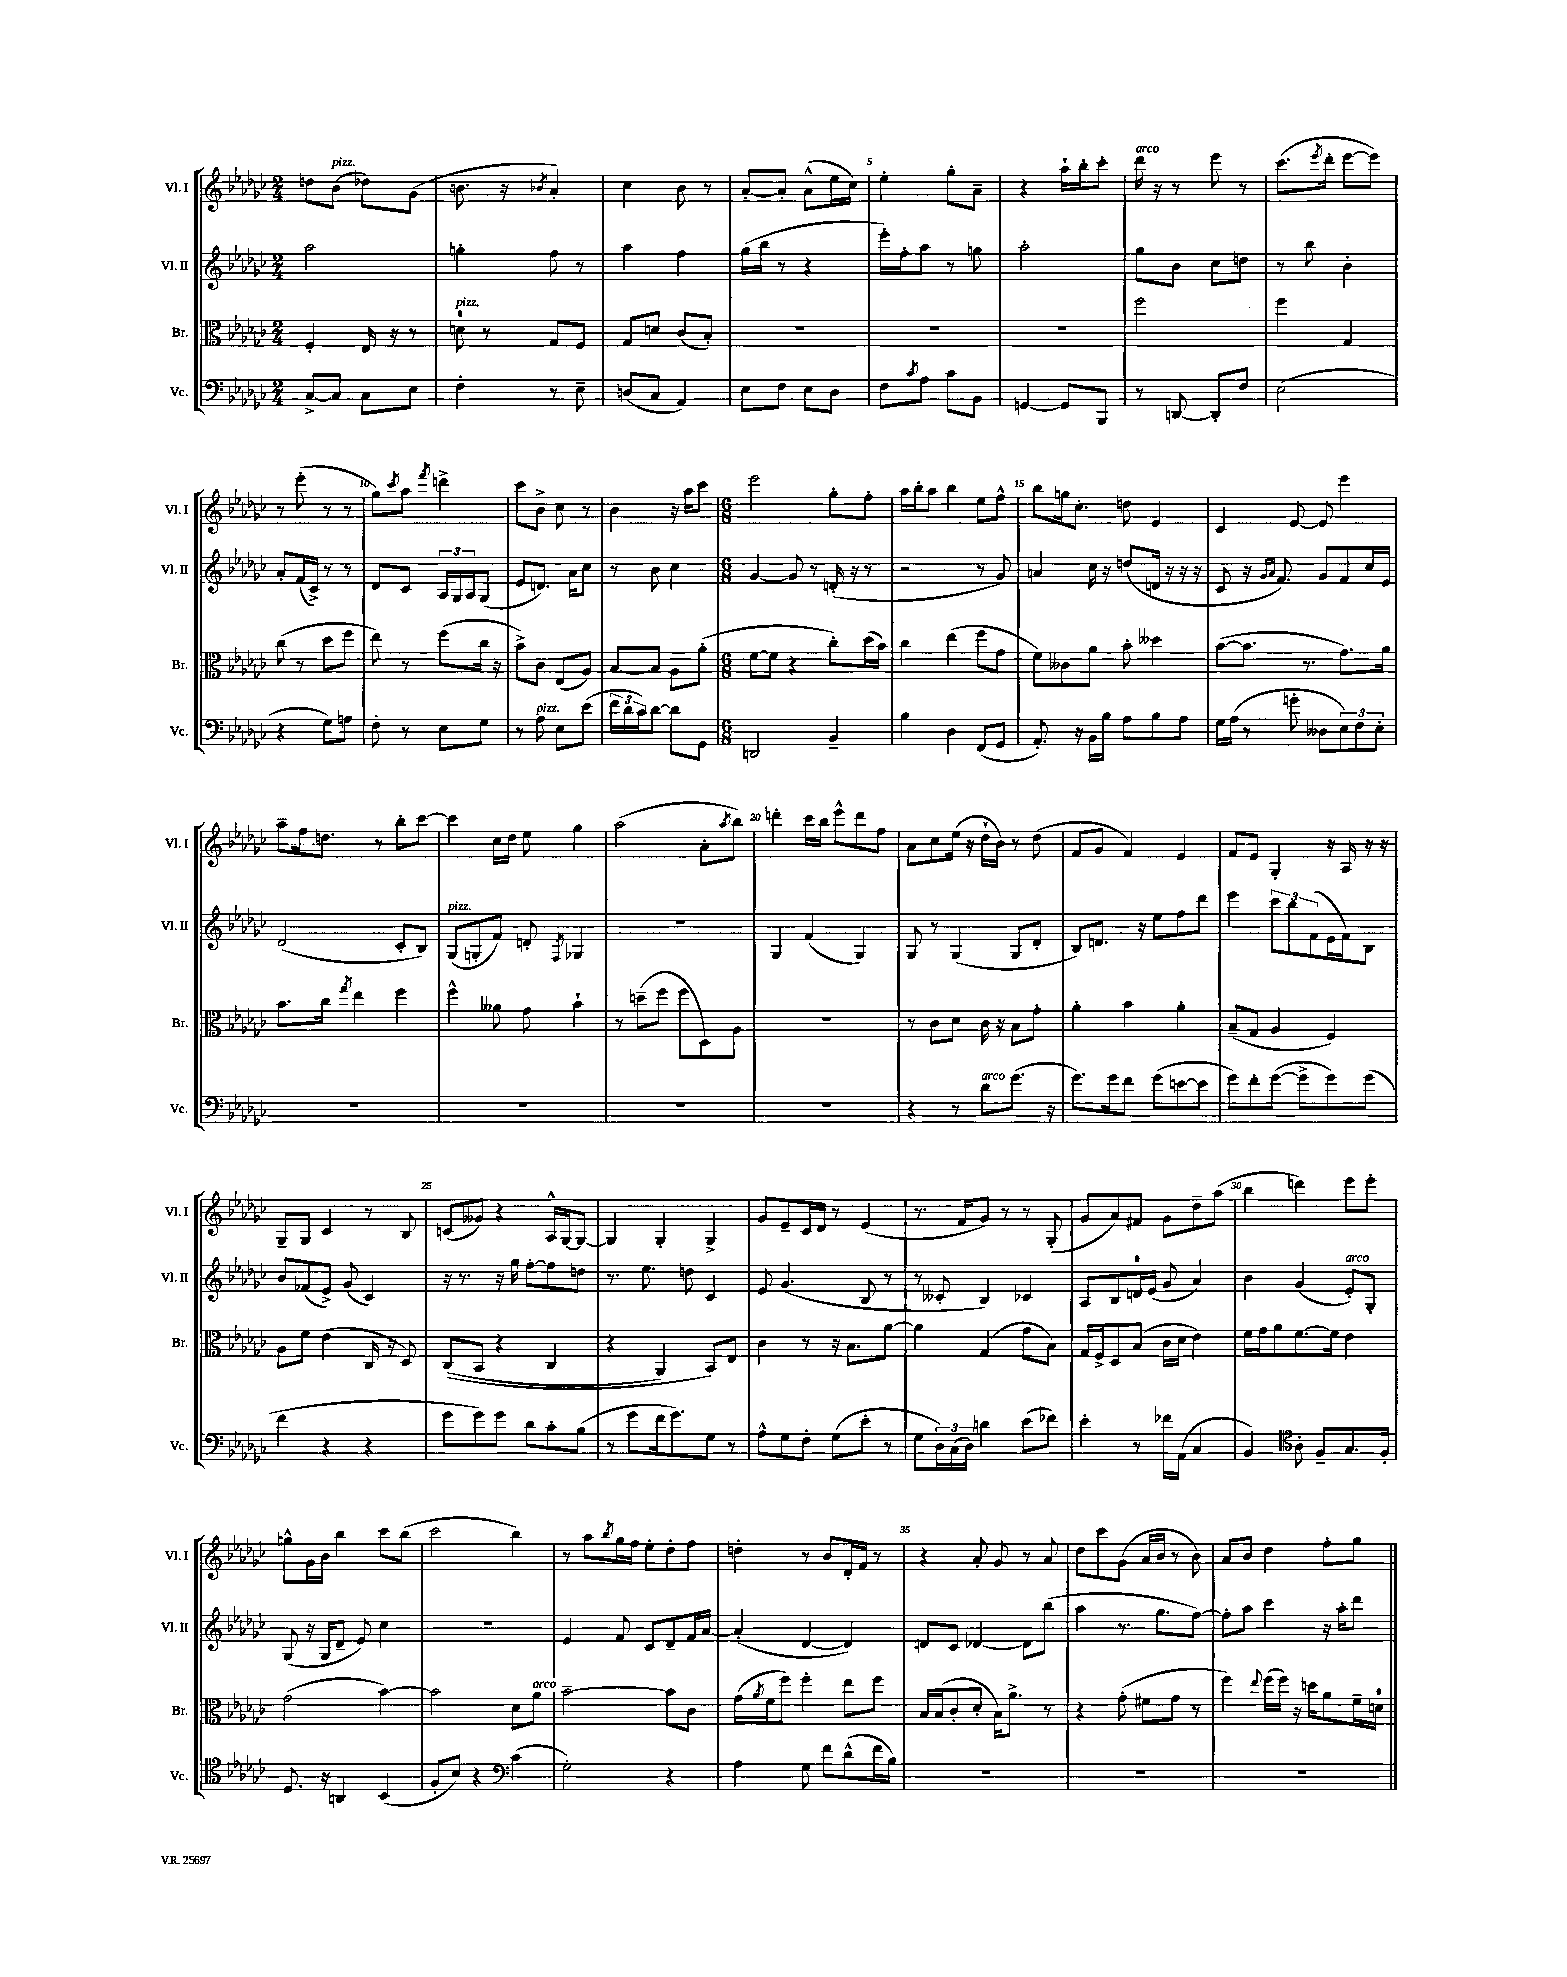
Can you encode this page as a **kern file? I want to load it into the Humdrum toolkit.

**kern	**kern	**kern	**kern
*staff4	*staff3	*staff2	*staff1
*clefF4	*clefC3	*clefG2	*clefG2
*k[b-e-a-d-g-c-]	*k[b-e-a-d-g-c-]	*k[b-e-a-d-g-c-]	*k[b-e-a-d-g-c-]
*M2/4	*M2/4	*M2/4	*M2/4
[8C-^	4F'	2aa-	8dd
8C-]	.	.	(8b-
8C-	16E-	.	8dd-)
.	16r	.	.
8E-	8r	.	(8g-
=	=	=	=
4F'	8d	4gg'	8.b
.	8r	.	.
.	.	.	16r
.	.	.	8qb-
8r	8G-	8ff	4a-')
8E-~	8F	8r	.
=	=	=	=
(8D	8G-	4aa-	4cc-
8C-	8d	.	.
4AA-)	(8c-	4ff	8b-
.	8B-')	.	8r
=	=	=	=
8E-	2r	(16gg-	[8a-'
.	.	16bb-	.
8F	.	8r	8a-']
8E-	.	4r	(8a-^^
8D-	.	.	16ee-
.	.	.	16cc-)
=	=	=	=
8F	2r	16eee-')	4ee-'
.	.	16ff'	.
8qc-	.	.	.
8A-	.	8aa-	.
8c-	.	8r	8gg-'
8BB-	.	8gg	8a-~
=	=	=	=
[4GG	2r	2aa-'	4r
8GG]	.	.	16aa-`
.	.	.	16bb-'
8BBB-	.	.	8ccc-'
=	=	=	=
8r	2ff	8gg-	16ddd-
.	.	.	16r
[8DD	.	8b-	8r
8DD']	.	8cc-	8eee-
8F	.	8dd	8r
=	=	=	=
(2E-	4ff	8r	(8.ccc-
.	.	8bb-	.
.	.	.	8qeee-
.	.	.	16ddd-'
.	4G-	4b-'	[8eee-
.	.	.	8eee-])
=	=	=	=
4r	(8cc-	8a-'	8r
.	8r	(16f	(8eee-'
.	.	16c-^)	.
8G-)	8dd-	8r	8r
8A	8ff	8r	8r
=	=	=	=
8F'	8ee-)	8d-	8gg-)
.	.	.	8qccc-
8r	8r	8c-	8aa-
.	.	.	8qfff
8E-	(8ff	24A-	4ddd^
.	.	24G-	.
.	.	24A-	.
8G-	16cc-	(8G-	.
.	16r	.	.
=	=	=	=
8r	8b-^)	8e-	8ccc-
8A-	8c-	8.d)	8b-^
8E-	(8E-	.	8cc-
.	.	16a-	.
(8e-	8A-)	8cc-	8r
=	=	=	=
24f	[8B-	8r	4b-
24d-	.	.	.
24c-)	.	.	.
[8d-	8B-]	8b-	.
8d-]	8A-	4cc-	16r
.	.	.	16aa-
8GG-	(8a-'	.	8ccc-
=	=	=	=
*M6/8	*M6/8	*M6/8	*M6/8
2DD	[8f	[4g-	2eee-
.	8f]	.	.
.	4r	8g-]	.
.	.	8r	.
4BB-~	8cc-')	(16d'	8gg-'
.	.	16r	.
.	(16dd-	8r	8ff'
.	16b-)	.	.
=	=	=	=
4B-	4cc-	2r	16aa-
.	.	.	16bb-'
.	.	.	8aa-
4D-	(4ee-	.	4bb-
(8FF	8ff	8r	8ee-
8GG-	8g-	8g-)	8ff^^
=	=	=	=
8.AA-')	8f)	4a	8bb-
.	8c--	.	16gg
16r	.	.	8.cc-'
16BB-	8a-	16cc-	.
16B-	.	16r	.
8A-	8b-'	(8dd	8dd
8B-	4dd--	16d	4e-
.	.	16r	.
8A-	.	16r	.
.	.	16r	.
=	=	=	=
16G-	([8b-	8c-	4c-
(16A-	.	.	.
8r	8.b-]	16r	.
.	.	16qqg-	.
.	.	16qqa-	.
.	.	8.f)	.
8g'	.	.	[8e-
.	8.r	.	.
8D--	.	8g-	8e-]
12E-)	8.g-)	8f	4eee-
12F	.	.	.
.	.	16cc-	.
12E-'	.	.	.
.	16a-	16e-	.
=	=	=	=
2.r	8.b-	(2d-	8aa-~
.	.	.	16ff
.	16cc-	.	8.dd
.	8qgg-	.	.
.	4ee-	.	.
.	.	.	8r
.	4ff	8c-'	8bb-'
.	.	8B-)	[8ccc-
=	=	=	=
2.r	4ff^^	(8G-	4ccc-]
.	.	8G'	.
.	8a--	8f)	16cc-
.	.	.	16dd-
.	8g-	8d'	8ee-
.	.	8qF	.
.	4b-`	4G-	4gg-
=	=	=	=
2.r	8r	2.r	(2aa-
.	(8dd~	.	.
.	8ff	.	.
.	8ff	.	.
.	8D-)	.	8a-'
.	.	.	8qaa-
.	8A-	.	8bb-)
=	=	=	=
2.r	2.r	4G-	4ddd'
.	.	(4f	16ccc-
.	.	.	16bb-
.	.	.	8eee-^^
.	.	4G-)	8ddd
.	.	.	8ff
=	=	=	=
4r	8r	8G-	8a-
.	8c-	8r	8cc-
8r	8d-	(4G-	(16ee-
.	.	.	16r
8d-	16c-	.	16dd-`
.	16r	.	16b-)
(8.g-	8B-	8G-	8r
.	8g-'	8d-'	(8dd-
16r	.	.	.
=	=	=	=
8.g-)	4a-'	8B-)	8f
.	.	8.d	8g-
16g-	.	.	.
8f	4b-	.	4f)
.	.	16r	.
(8g-	.	8ee-	.
[8e	4a-'	8ff	4e-
8e]	.	8ddd-	.
=	=	=	=
8g-)	(8B-~	4eee-	8f
8f'	8G-	.	8e-
([8g-	4A-	12ccc-	4G-'
.	.	12bb-	.
8g-^]	.	.	.
.	.	(12f	.
8g-)	4F)	16e-	16r
.	.	16f)	16A-
(8g-	.	8B-	16r
.	.	.	16r
=	=	=	=
4f	8A-	8b-	8G-~
.	8f	(8f-	8G-
4r	(4e-	8e-^)	4c-
.	.	(8g-	.
4r	16C-	4c-)	8r
.	16r	.	.
.	8D-)	.	8B-
=	=	=	=
8g-	&((8C-	16r	(8c
.	.	8.r	.
8g-)	8BB-	.	8g--)
8g-	4r	16r	4r
.	.	16gg-	.
8d-	.	[8ff'	.
8c-'	4C-	8ff]	16A-^^
.	.	.	[16G-
(8B-	.	8dd	8G-_
=	=	=	=
8r	4r	8.r	4G-]
8g-	.	.	.
.	.	8.ee-	.
16f	4AA-)	.	4G-'
8.g-)	.	.	.
.	.	8dd	.
8G-	8BB-&)	4c-	4G-^
8r	8E-	.	.
=	=	=	=
8A-^^	4c-	8e-	8g-
8G-	.	(4.g-	8e-~
8F'	8r	.	16c-
.	.	.	16d-
(8G-	16r	.	8r
.	8.B-	.	.
8e-'	.	8B-	(4e-
8r	[8a-	8r	.
=	=	=	=
8G-	4a-]	8r	8.r
24D-)	.	8c--'	.
(24C-	.	.	.
.	.	.	16f
24D-)	.	.	.
4d	(4G-	4B-)	8g-)
.	.	.	8r
(8e-	8g-	4c-	8r
8f-)	8B-)	.	(8G-'
=	=	=	=
4e-'	16G-	8A-	8g-
.	16F^	.	.
.	8D-	8B-	8a-)
8r	(8B-	16d	8f#
.	.	(16e-	.
16f-	16c-	8g-	8g-
(16AA-	16d-	.	.
4C-	4e-)	4a-)	8dd-~
.	.	.	(8aa-
=	=	=	=
4BB-)	16f	4b-	4bb-
.	16g-	.	.
.	8a-	.	.
*clefC4	*	*	*
8A-'	[8.f	(4g-	4ddd)
8F~	.	.	.
.	16f]	.	.
8.G-	4e-	8e-')	8eee-
.	.	8G-'	8eee-'
16F'	.	.	.
=	=	=	=
8.D-	(2g-	(8G-	8gg^^
.	.	16r	16g-
16r	.	16G-	16b-
4AA	.	8d-~	4bb-
.	.	8e-)	.
(4BB-	[4b-)	4cc-	8ccc-
.	.	.	(8bb-
=	=	=	=
8F'	2b-]	2.r	2ccc-
8B-)	.	.	.
4r	.	.	.
(4c-	8d-	.	4bb-)
.	8a-	.	.
=	=	=	=
*clefF4	*	*	*
2G-')	[2b-~	4e-	8r
.	.	.	8aa-
.	.	.	8qbb-
.	.	8f	16gg-
.	.	.	16ff
.	.	8c-	8ee-'
4r	8b-]	8d-~	8dd-'
.	8c-	16f	8ff
.	.	[16a-	.
=	=	=	=
4A-	(16g-	(4a-']	4dd'
.	8qa-	.	.
.	16f	.	.
.	8ff)	.	.
8G-	4ff'	[4d-	8r
8f	.	.	8b-
(8d-^^	8ee-	4d-])	16d-'
.	.	.	16f
16f	8ff	.	8r
16B-)	.	.	.
=	=	=	=
2.r	16B-	8d	4r
.	(16B-	.	.
.	8c-'	8c-	.
.	8d-'	[4d-	8a-'
.	16B-)	.	8g-
.	8.a-^	.	.
.	.	8d-]	8r
.	8r	(8bb-	8a-
=	=	=	=
2.r	4r	4aa-	8dd-
.	.	.	8ccc-
.	(8g-'	8.r	(8g-
.	8f#	.	16a-
.	.	8.gg-	16b-
.	8g-	.	8r
.	8r	[8ff)	8b-)
=	=	=	=
2.r	4ff)	8ff']	8a-
.	.	8aa-	8b-
.	8qqee-	.	.
.	(16ff	4ccc-	4dd-
.	16ff)	.	.
.	16r	.	.
.	16dd	.	.
.	8a-	16r	8ff'
.	.	16aa-'	.
.	16f~	8ddd-	8gg-
.	16d	.	.
==	==	==	==
*-	*-	*-	*-
